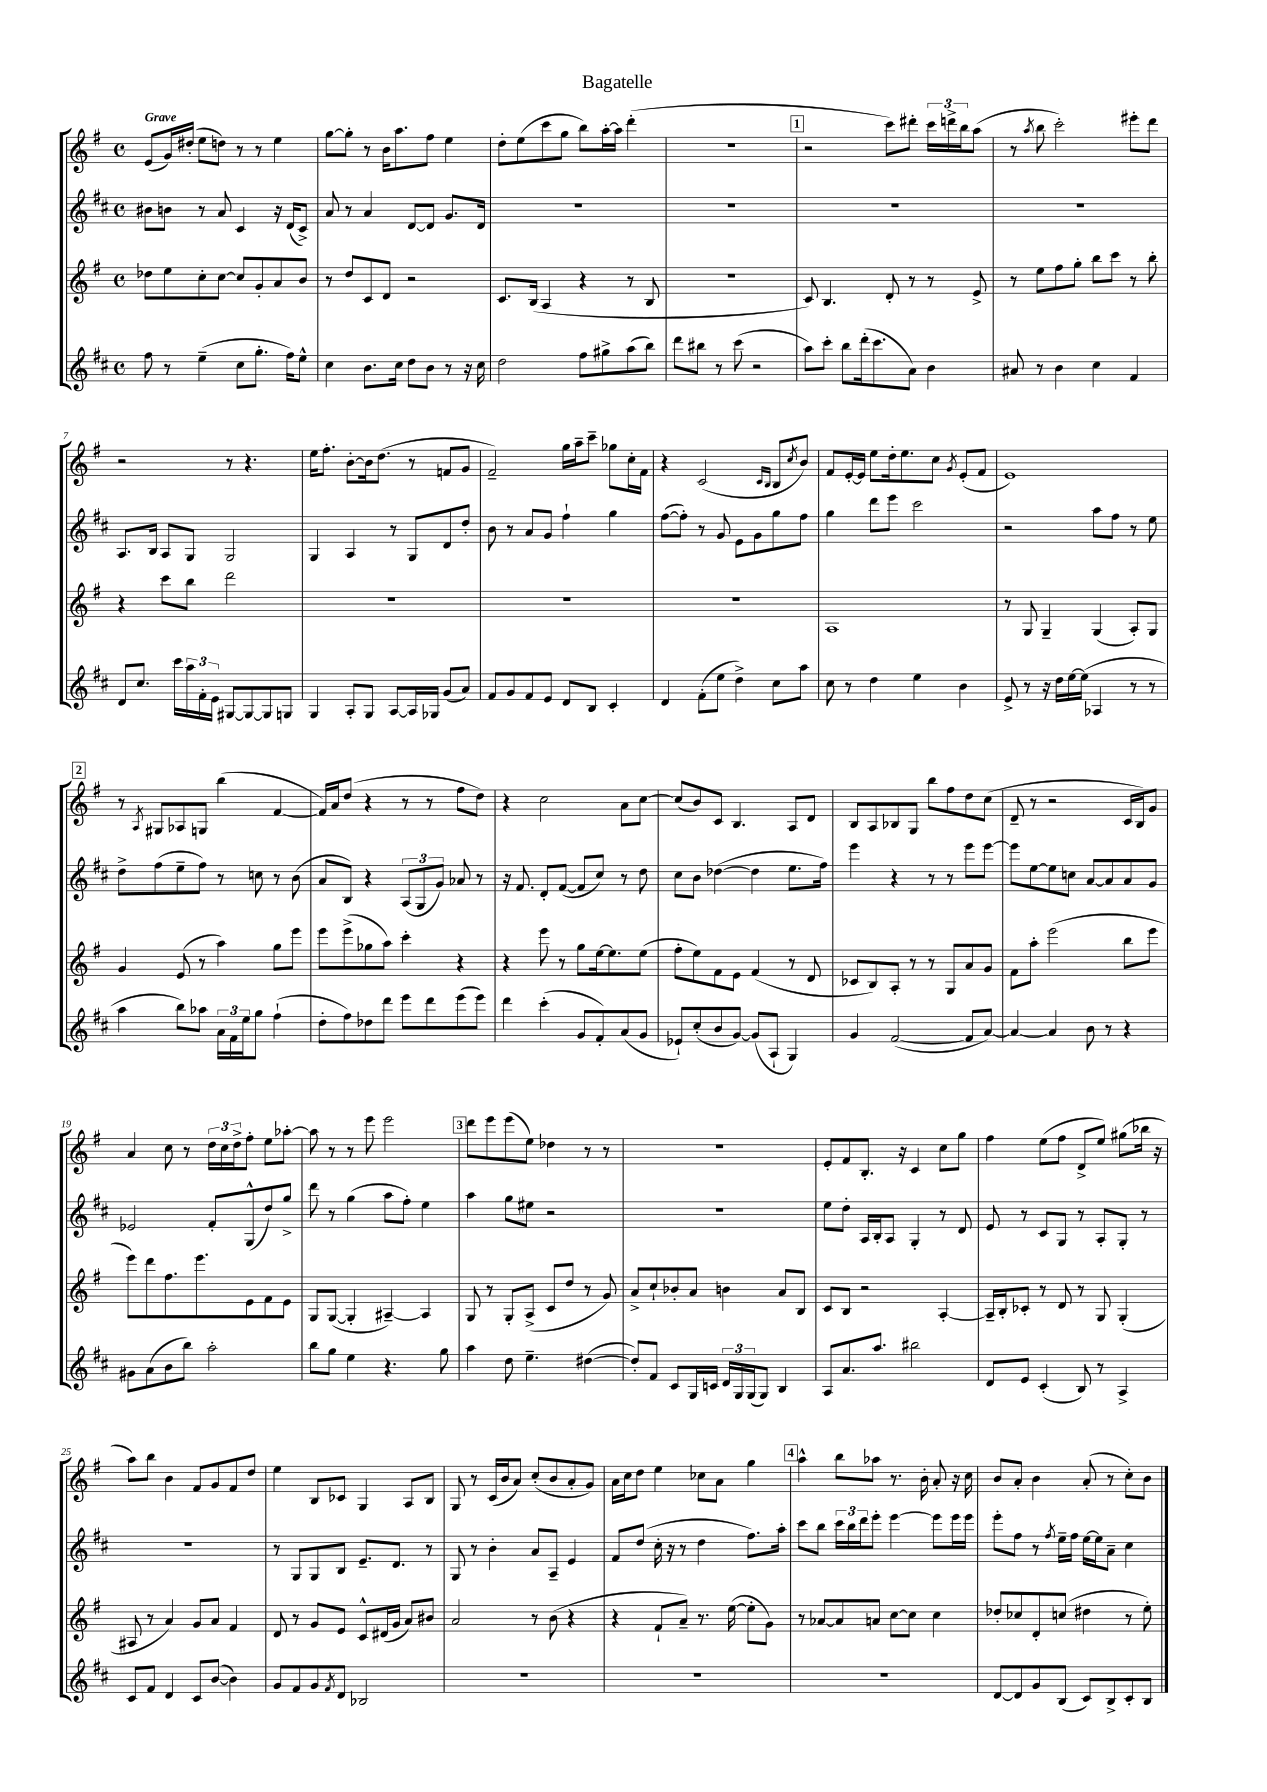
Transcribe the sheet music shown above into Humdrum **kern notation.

**kern	**kern	**kern	**kern
*part4	*part3	*part2	*part1
*staff4	*staff3	*staff2	*staff1
*clefG2	*clefG2	*clefG2	*clefG2
*k[f#c#]	*k[f#]	*k[f#c#]	*k[f#]
*M4/4	*M4/4	*M4/4	*M4/4
*met(c)	*met(c)	*met(c)	*met(c)
=1	=1	=1	=1
!	!	!	!LO:TX:a:B:t=Grave
8ff#\	8dd-X\L	8b#X\L	(8e/L
8r	8ee\	8bn\J	16g/L)
.	.	.	(16dd#X'/JJ
(4ee~\	8cc'\	8r	8ee\L
.	[8cc\J	8a/	8ddn\J)
8cc#\L	8cc/L]	4c#/	8r
8.gg'\J	8g'/	.	8r
.	8a/	16r	4ee\
16ff#\KL)	.	(16d/KL	.
8ee^^\J	8b/J	8c#^/J)	.
=2	=2	=2	=2
4cc#\	8r	8a/	[8gg\L
.	8dd/L	8r	8gg'\J]
8.b\L	8c/	4a/	8r
.	8d/J	.	16b\KL
16cc#\Jk	.	.	8.aa\
8dd\L	2r	[8d/L	.
8b\J	.	8d/J]	8ff#\J
8r	.	8.g/L	4ee\
16r	.	.	.
16cc#\	.	16d/Jk	.
=3	=3	=3	=3
2dd\	8.c/L	1r	8dd'\L
.	.	.	(8ee\
.	(16B/Jk	.	.
.	4A/	.	8ccc\
.	.	.	8gg\J
8ff#\L	4r	.	8bb\L)
8gg#X^\	.	.	[16aa'\L
.	.	.	16aa\JJ]
(8aa\	8r	.	(4ddd'\
8bb\J)	8B/	.	.
=4	=4	=4	=4
8ddd\L	1r	1r	1r
8bb#X\J	.	.	.
8r	.	.	.
(8ccc#\	.	.	.
2r	.	.	.
!!LO:REH:place=s1:t=1
=5	=5	=5	=5
8aa\L)	8c/)	1r	2r
8ccc#'\J	4.B/	.	.
8bb\L	.	.	.
(16ddd'\k	.	.	.
8.ccc#\	.	.	.
.	8d'/	.	8ccc\L)
8a\J)	8r	.	8ddd#X'\J
4b\	8r	.	24ccc\LL
.	.	.	24dddn^\
.	.	.	24bb\J
.	8e^/	.	(8aa\J
=6	=6	=6	=6
8a#X/	8r	1r	8r
.	.	.	8qaa/
8r	8ee\L	.	8bb\
4b\	8ff#\	.	2ccc'\)
.	8gg'\J	.	.
4cc#\	8bb\L	.	.
.	8ccc\J	.	.
4f#/	8r	.	8eee#X'\L
.	8bb'\	.	8ddd\J
!!LO:LB:g=z
=7	=7	=7	=7
8d/L	4r	8.A/L	2r
8.cc#/J	.	.	.
.	.	16B/Jk	.
.	8ccc\L	8A/L	.
16ccc#\LL	.	.	.
24aa\	8bb\J	8G/J	.
24f#'\	.	.	.
24e\JJ	.	.	.
[8G#X/L	2ddd\	2G/	8r
8G#/_	.	.	4.r
8G#/]	.	.	.
8Gn/J	.	.	.
=8	=8	=8	=8
4G/	1r	4G/	16ee\KL
.	.	.	8.ff#'\J
8A'/L	.	4A/	[8b'\L
8G/J	.	.	16b\k]
.	.	.	(8.dd\J
[8A/L	.	8r	.
16A/L]	.	8G/L	8r
16G-X/JJ	.	.	.
(8g/L	.	8d/	8fn/L
8a/J)	.	8dd'/J	8g/J
=9	=9	=9	=9
8f#/L	1r	8b\	2f#~/)
8g/	.	8r	.
8f#/	.	8a/L	.
8e/J	.	8g/J	.
8d/L	.	4ff#`\	16gg\LL
.	.	.	16aa~\J
8B/J	.	.	8ccc~\J
4c#'/	.	4gg\	8gg-X\L
.	.	.	16cc'\L
.	.	.	16f#\JJ
=10	=10	=10	=10
4d/	1r	([8ff#\L	4r
.	.	8ff#'\J])	.
(8f#'\L	.	8r	(2c/
8ee\J	.	8g/	.
4dd^\)	.	8e\L	.
.	.	8g\	.
.	.	.	16qqc/LL
.	.	.	16qqB/JJ
8cc#\L	.	8gg\	8B/L
.	.	.	8qcc/
8aa\J	.	8ff#\J	8b/J)
=11	=11	=11	=11
8cc#\	1A	4gg\	8f#/L
8r	.	.	[16e'/L
.	.	.	16e/JJ]
4dd\	.	8ddd\L	8ee\L
.	.	8eee\J	16dd'\k
.	.	.	8.ee\
4ee\	.	2ccc#\	.
.	.	.	8cc\J
.	.	.	8qg/
4b\	.	.	(8e'/L
.	.	.	8f#/J
=12	=12	=12	=12
8e^/	8r	2r	1e)
8r	8G/	.	.
16r	4G~/	.	.
16dd\LL	.	.	.
[16ee\	.	.	.
(16ee\JJ]	.	.	.
4A-X/	(4G/	8aa\L	.
.	.	8ff#\J	.
8r	8A'/L)	8r	.
8r	8G/J	8ee\	.
!!LO:LB:g=z
!!LO:REH:place=s1:t=2
=13	=13	=13	=13
4aa\	4g/	8dd^\L	8r
.	.	.	8qA/
.	.	(8ff#\	8G#X/L
8bb\L)	(8e/	8ee~\	8A-X/
8aa-X\J	8r	8ff#\J)	8Gn/J
24a\LL	4aa\)	8r	(4bb\
24f#\	.	.	.
24ee\J	.	.	.
8gg\J	.	8ccn\	.
(4ff#`\	8gg\L	8r	[4f#/
.	8eee\J	(8b\	.
=14	=14	=14	=14
8dd'\L	8eee\L	8a/L	16f#/LL])
.	.	.	16a/J
8ff#\)	(8eee^\	8B/J)	(8dd/J
8dd-X\	8gg-X\	4r	4r
8ddd\J	8aa\J)	.	.
8eee\L	4ccc'\	(12A/L	8r
.	.	12G/	.
8ddd\	.	.	8r
.	.	12g/J)	.
(8eee\	4r	8a-X/	8ff#\L
8eee\J)	.	8r	8dd\J)
=15	=15	=15	=15
4ddd\	4r	16r	4r
.	.	8.f#/	.
(4ccc#'\	8eee\	8d'/L	2cc\
.	8r	([8f#/J	.
8g/L	8gg\L	8f#/L]	.
8f#'/)	[16ee\k	8cc#/J)	.
.	8.ee\]	.	.
(8a/	.	8r	8a\L
8g/J	(8ee\J	8dd\	[8cc\J
=16	=16	=16	=16
8e-X`/L)	8ff#'\L	8cc#\L	(8cc/L]
(8cc#'/	8ee\)	8b\J	8b/)
8b/	8f#\	([4dd-X\	8c/J
[8g/J)	8e\J	.	4.B/
(8g/L]	(4f#/	4dd-\]	.
8A`/J	.	.	.
4G/)	8r	8.ee\L	8A/L
.	8d/	.	8d/J
.	.	16ff#\Jk)	.
=17	=17	=17	=17
4g/	8c-X/L	4eee\	8B/L
.	8B/)	.	8A/
([2f#/	8A'/J	4r	8B-X/
.	8r	.	8G/J
.	8r	8r	8bb\L
.	8G/L	8r	8ff#\
8f#/L]	8a/	8eee\L	8dd\
[8a/J)	8g/J	[8eee\J	(8cc\J
=18	=18	=18	=18
4a/_	8f#\L	8eee\L]	8d~/
.	8aa'\J	[8ee\	8r
4a/]	(2eee\	8ee\]	2r
.	.	8ccn\J	.
8b\	.	[8a/L	.
8r	.	8a/]	.
4r	8bb\L	8a/	16c/LL
.	.	.	16B/J)
.	8eee\J	8g/J	8g/J
!!LO:LB:g=z
=19	=19	=19	=19
8g#X\L	8eee\L)	2e-X/	4a/
(8a\	8ddd\	.	.
8b\	8.ff#\	.	8cc\
8bb\J)	.	.	8r
.	8.eee\	.	.
2aa'\	.	8f#'/L	24dd\LL
.	.	.	24cc\
.	.	.	24dd^\J
.	8e\	(8G^^/	8ff#'\J
.	8f#\	8dd/)	8ee\L
.	8e\J	8gg^/J	[8aa-X'\J
=20	=20	=20	=20
8bb\L	8G/L	8ddd\	8aa-\]
8gg\J	([8G/J	8r	8r
4ee\	4G'/]	(4gg\	8r
.	.	.	8eee\
4.r	[4A#X~/)	8aa\L	2eee\
.	.	8ff#'\J)	.
.	4A#/]	4ee\	.
8gg\	.	.	.
!!LO:REH:place=s1:t=3
=21	=21	=21	=21
4aa\	8G/	4aa\	8ddd\L
.	8r	.	8eee\
8dd\	8G'/L	8gg\L	(8eee\
4.ee~\	(8A^/J	8ee#X\J	8ee\J)
.	8c/L	2r	4dd-X\
.	8dd/J	.	.
([4dd#X\	8r	.	8r
.	8g/)	.	8r
=22	=22	=22	=22
8dd#'/L])	8a^/L	1r	1r
8f#/J	8cc`/	.	.
8c#/L	8b-X'/	.	.
16G/L	8a/J	.	.
16cn/JJ	.	.	.
24d/LL	4bn\	.	.
24G/	.	.	.
(24G/J	.	.	.
8G/J)	.	.	.
4B/	8a/L	.	.
.	8B/J	.	.
=23	=23	=23	=23
8A/L	8c/L	8ee\L	8e'/L
8.a/	8B/J	8dd'\J	8f#/
.	2r	16A/LL	8.B'/J
8.aa/J	.	16B'/J	.
.	.	8A/J	.
.	.	.	16r
2bb#X\	.	4G'/	4c/
.	[4A'/	8r	8cc\L
.	.	8d/	8gg\J
=24	=24	=24	=24
8d/L	16A~/LL]	8e/	4ff#\
.	16B'/J	.	.
8e/J	8c-X'/J	8r	.
(4c#'/	8r	8c#/L	(8ee\L
.	8d/	8G/J	8ff#\J
8B/)	8r	8r	8d^/L
8r	8G/	8A'/L	8ee/J)
4A^/	(4G'/	8G'/J	(8gg#X\L
.	.	8r	16bb-X\Jk
.	.	.	16r
!!LO:LB:g=z
=25	=25	=25	=25
8c#/L	8A#X/	1r	8aa\L)
8f#/J	8r	.	8bb\J
4d/	4a/)	.	4b\
8c#/L	8g/L	.	8f#/L
([8b/J	8a/J	.	8g/
4b\])	4f#/	.	8f#/
.	.	.	8dd/J
=26	=26	=26	=26
8g/L	8d/	8r	4ee\
8f#/	8r	8G/L	.
8g/	8g/L	8G/	8B/L
8qf#/	.	.	.
8d/J	8e/J	8B/J	8c-X/J
2B-X/	8c^^/L	8.e~/L	4G/
.	(16d#X/L	.	.
.	16g/JJ	8.d/J	.
.	8a/L)	.	8A/L
.	8b#X/J	8r	8B/J
=27	=27	=27	=27
1r	2a/	8G/	8G/
.	.	8r	8r
.	.	4b'\	(16c/LL
.	.	.	16b/J
.	.	.	8a/J)
.	8r	8a/L	(8cc'/L
.	(8b\	8A~/J	8b/
.	4r	4e/	8a'/
.	.	.	8g/J)
=28	=28	=28	=28
1r	4r	8f#/L	16a\LL
.	.	.	16cc\J
.	.	(8dd/J	8dd\J
.	8f#`/L	16cc#'\	4ee\
.	.	16r	.
.	8a~/J)	8r	.
.	8.r	4dd\	8cc-X\L
.	.	.	8a\J
.	([16ee\	.	.
.	8ee'\L]	8.ff#\L)	4gg\
.	8g\J)	.	.
.	.	16aa'\Jk	.
!!LO:REH:place=s1:t=4
=29	=29	=29	=29
1r	8r	8ccc#\L	4aa^^\
.	[8a-X/L	8bb\J	.
.	8a-/]	24ccc#\LL	8bb\L
.	.	24bb\	.
.	.	24ddd\J	.
.	8an/J	8eee'\J	8aa-X\J
.	[8cc\L	[4eee\	8.r
.	8cc\J]	.	.
.	.	.	16b'\
.	4cc\	8eee\L]	8a'/
.	.	16eee\L	16r
.	.	16eee\JJ	16cc\
=30	=30	=30	=30
[8d/L	8dd-X'/L	8eee'\L	8b/L
8d/]	8cc-X/	8ff#\J	8a'/J
8g/	8d'/	8r	4b\
.	.	8qff#/	.
(8B/J	(8ccn/J	16ee~\LL	.
.	.	16ff#\JJ	.
8c#/L)	4dd#X\	[16ee\LL	(8a'/
.	.	16ee\J]	.
8B^/	.	8a~\J	8r
8c#'/	8r	4cc#\	8cc'\L)
8B/J	8ee'\)	.	8b\J
==	==	==	==
*-	*-	*-	*-
